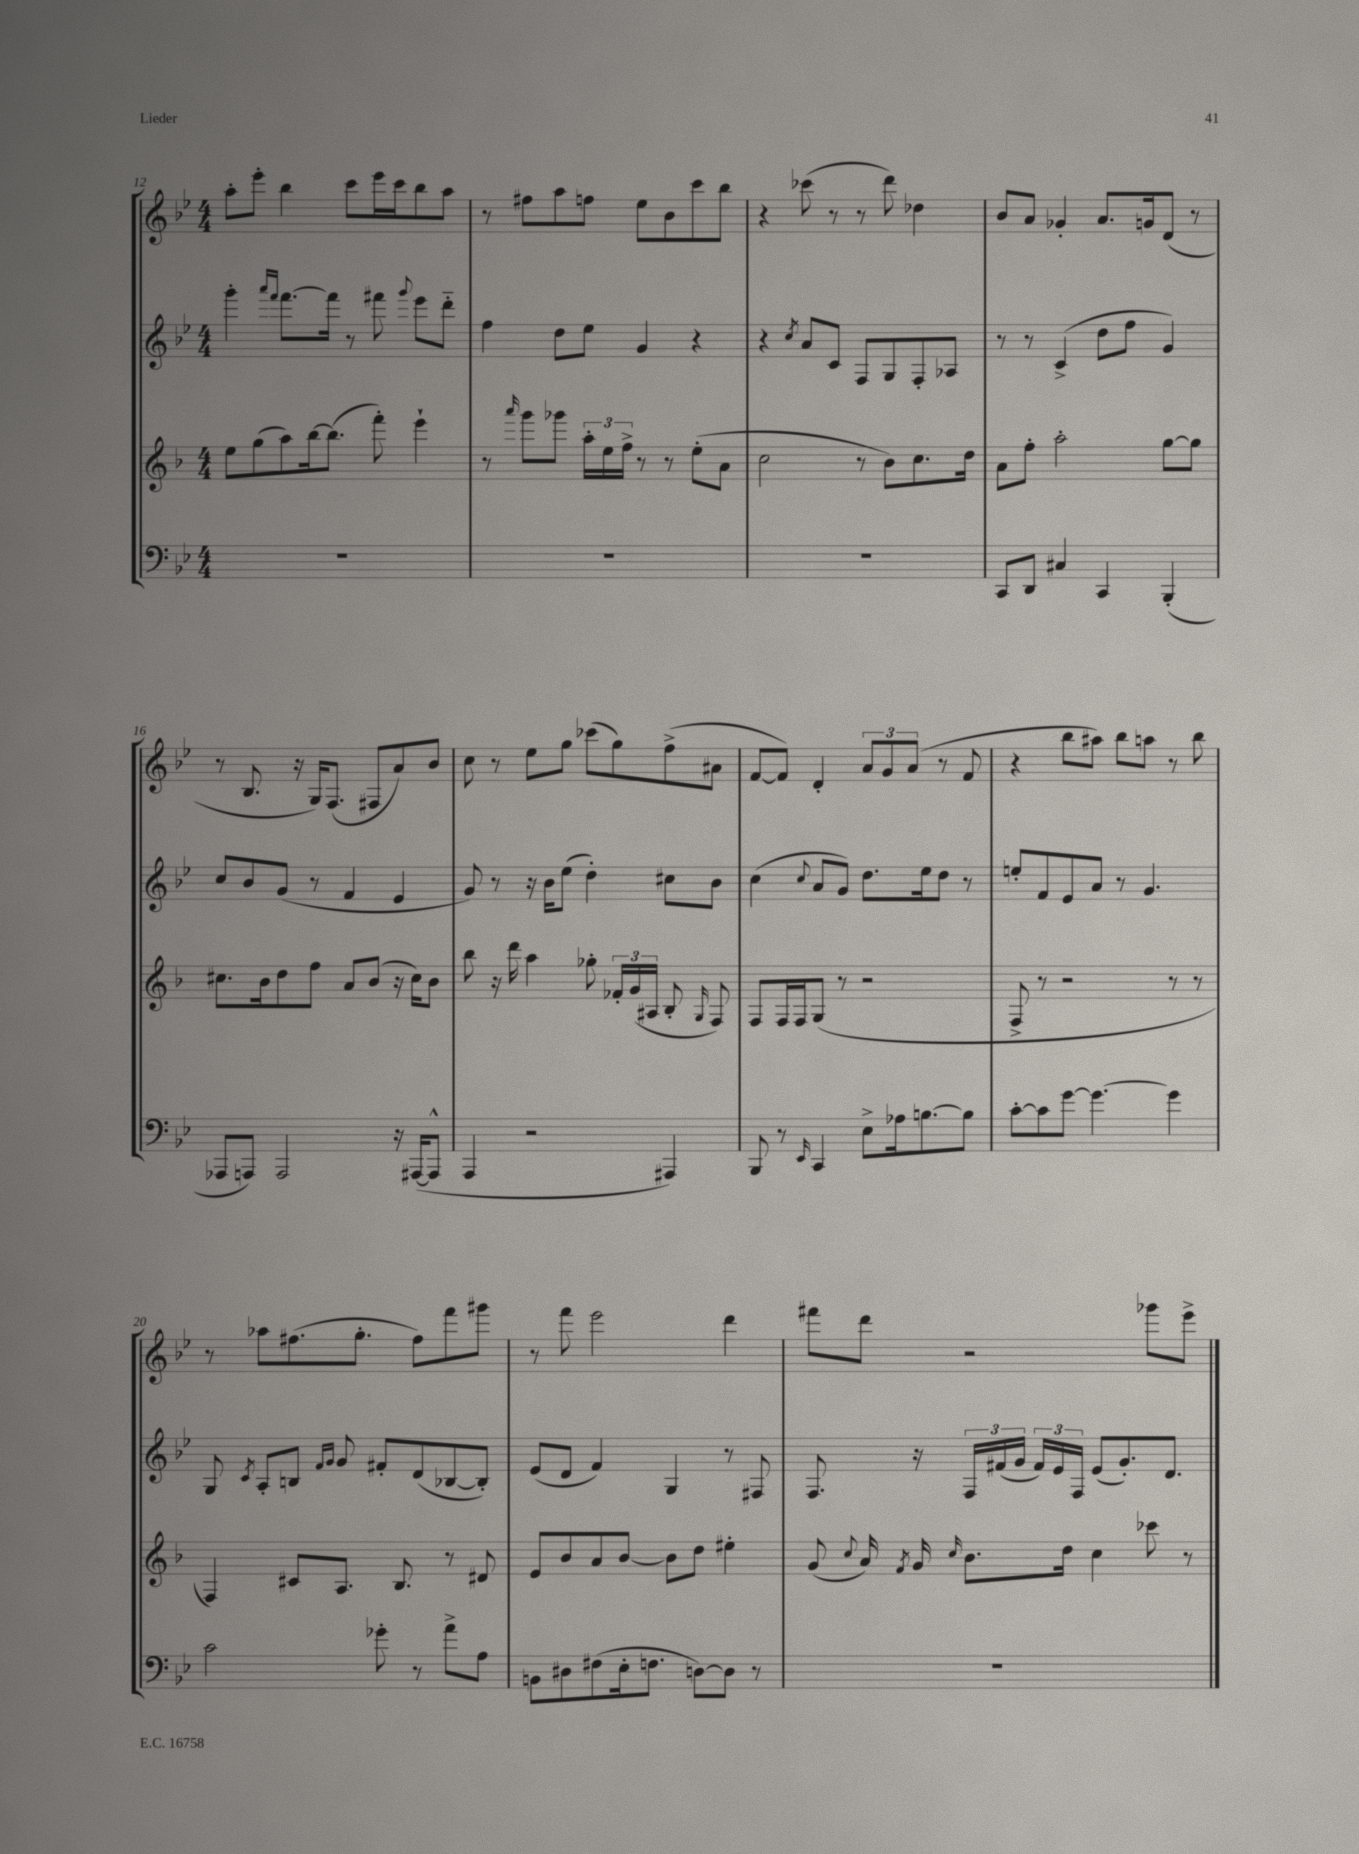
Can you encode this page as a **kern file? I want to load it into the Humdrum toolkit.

**kern	**kern	**kern	**kern
*part4	*part3	*part2	*part1
*staff4	*staff3	*staff2	*staff1
*clefF4	*clefG2	*clefG2	*clefG2
*k[b-e-]	*k[b-]	*k[b-e-]	*k[b-e-]
*M4/4	*M4/4	*M4/4	*M4/4
=12	=12	=12	=12
1r	8ee\L	4ggg'\	8aa'\L
.	(8gg\	.	8eee-'\J
.	.	16qqaaa/LL	.
.	.	16qqfff/JJ	.
.	8aa\)	[8.fff\L	4bb-\
.	[16bb-\k	.	.
.	(8.bb-\J]	16fff\Jk]	.
.	.	8r	8ccc\L
.	8fff'\)	8fff#X\	16eee-\L
.	.	.	16ccc\J
.	.	8qqggg/	.
.	4eee`\	8eee-\L	8bb-\
.	.	8ddd\J	8aa\J
=13	=13	=13	=13
1r	8r	4ff\	8r
.	16qqaaa/	.	.
.	8ggg\L	.	8ff#X\L
.	8ggg-X\J	8dd\L	8aa\
.	24aa'\LL	8ee-\J	8ffn\J
.	24ee\	.	.
.	24ff^\JJ	.	.
.	8r	4g/	8ee-\L
.	8r	.	8b-\
.	(8ee'\L	4r	8ccc\
.	8a\J	.	8bb-\J
=14	=14	=14	=14
1r	2cc\	4r	4r
.	.	8qcc/	.
.	.	8a/L	(8ccc-X\
.	.	8c/J	8r
.	8r	8F/L	8r
.	8b-\L)	8G/	8ddd\)
.	8.cc\	8F'/	4dd-X\
.	.	8A-X/J	.
.	16dd\Jk	.	.
=15	=15	=15	=15
8CC/L	8a\L	8r	8b-/L
8DD/J	8ff'\J	8r	8a/J
4C#X/	2aa'\	(4c^/	4g-X'/
4CC/	.	8dd\L	8.a/L
.	.	8ff\J	.
.	.	.	16gn/k
(4BBB-'/	[8gg\L	4g/)	(8d/J
.	8gg\J]	.	8r
!!LO:LB:g=z
=16	=16	=16	=16
8AAA-X/L	8.cc#X\L	8cc/L	8r
8AAAn/J)	.	8b-/	8.B-/
.	16b-\k	.	.
2AAA/	8dd\	(8g/J	.
.	.	.	16r
.	8ff\J	8r	16G/KL)
.	.	.	(8.F/J
.	8a/L	4f/	.
.	(8b-/J	.	8F#X/L
16r	16r	4e-/	8a/)
([16AAA#X/KL	16cc#\KL)	.	.
8AAA#^^/J]	8b-\J	.	8b-/J
=17	=17	=17	=17
4AAA/	8bb-\	8g/)	8cc\
.	16r	8r	8r
.	16ddd\	.	.
2r	4aa\	16r	8ee-\L
.	.	16b-\KL	.
.	.	(8ee-\J	8gg\J
.	8gg-X'\	4dd'\)	(8ccc-X\L
.	24f-X'/LL	.	8gg\)
.	(24g/	.	.
.	24A#X/JJ	.	.
4AAA#X/)	8B-'/	8cc#X\L	(8ff^\
.	16qqG/	.	.
.	8F/)	8b-\J	8a#X\J
=18	=18	=18	=18
8BBB-/	8F/L	(4cc\	[8f/L
8r	16F/L	.	8f/J])
.	16F/J	.	.
16qqEE-/	.	8qqcc/	.
4CC/	(8G/J	8a/L	4d'/
.	8r	8g/J)	.
8E-^\L	2r	8.dd\L	12a/L
.	.	.	12g/
16A-X\k	.	.	.
.	.	.	(12a/J
[8.Bn\	.	16ee-\k	.
.	.	8dd\J	8r
8B\J]	.	8r	8f/
=19	=19	=19	=19
[8c'\L	8F^/	8een'/L	4r
8c\]	8r	8f/	.
[8g\J	2r	8e-/	8bb-\L
4.g\_	.	8a/J	8aa#X\J)
.	.	8r	8bb-\L
.	.	4.g/	8aan\J
4g\]	8r	.	8r
.	8r	.	8bb-\
!!LO:LB:g=z
=20	=20	=20	=20
2c\	4F/)	8G/	8r
.	.	8qc/	.
.	.	8A'/L	8aa-X\L
.	8c#X/L	8Bn/J	(8.ff#X\
.	.	16qqf/LL	.
.	.	16qqg/JJ	.
.	8.A/J	8g/	.
.	.	.	8.gg'\J
8g-X'\	.	8f#X'/L	.
.	8.B-/	.	.
8r	.	(8d/	8ff#\L)
8a^\L	8r	[8B-X/	8fff\
8A\J	8d#X/	8B-'/J])	8ggg#X\J
=21	=21	=21	=21
8BBn\L	8e/L	(8e-/L	8r
8D#X\	8b-/	8d/J	8fff\
(8F#X\	8a/	4f/)	2eee-\
16E-'\k	[8b-/J	.	.
8.Fn\J	.	.	.
.	8b-\L]	4G/	.
[8Dn\L)	8dd\J	.	.
8D\J]	4ee#X'\	8r	4ddd\
8r	.	8F#X/	.
=22	=22	=22	=22
1r	(8g/	8.F/	8fff#X\L
.	8qqcc/	.	.
.	16a/)	.	8ddd\J
.	8qf/	.	.
.	16g/	16r	.
.	16qqcc/	.	.
.	8.b-\L	24F/LL	2r
.	.	(24f#X/	.
.	.	24g/JJ	.
.	.	24f#/LL)	.
.	.	24e-/	.
.	16dd\Jk	.	.
.	.	24F/JJ	.
.	4cc\	(8e-/L	.
.	.	8.g'/)	.
.	8ccc-X\	.	8ggg-X\L
.	.	8.d/J	.
.	8r	.	8eee-^\J
==	==	==	==
*-	*-	*-	*-
